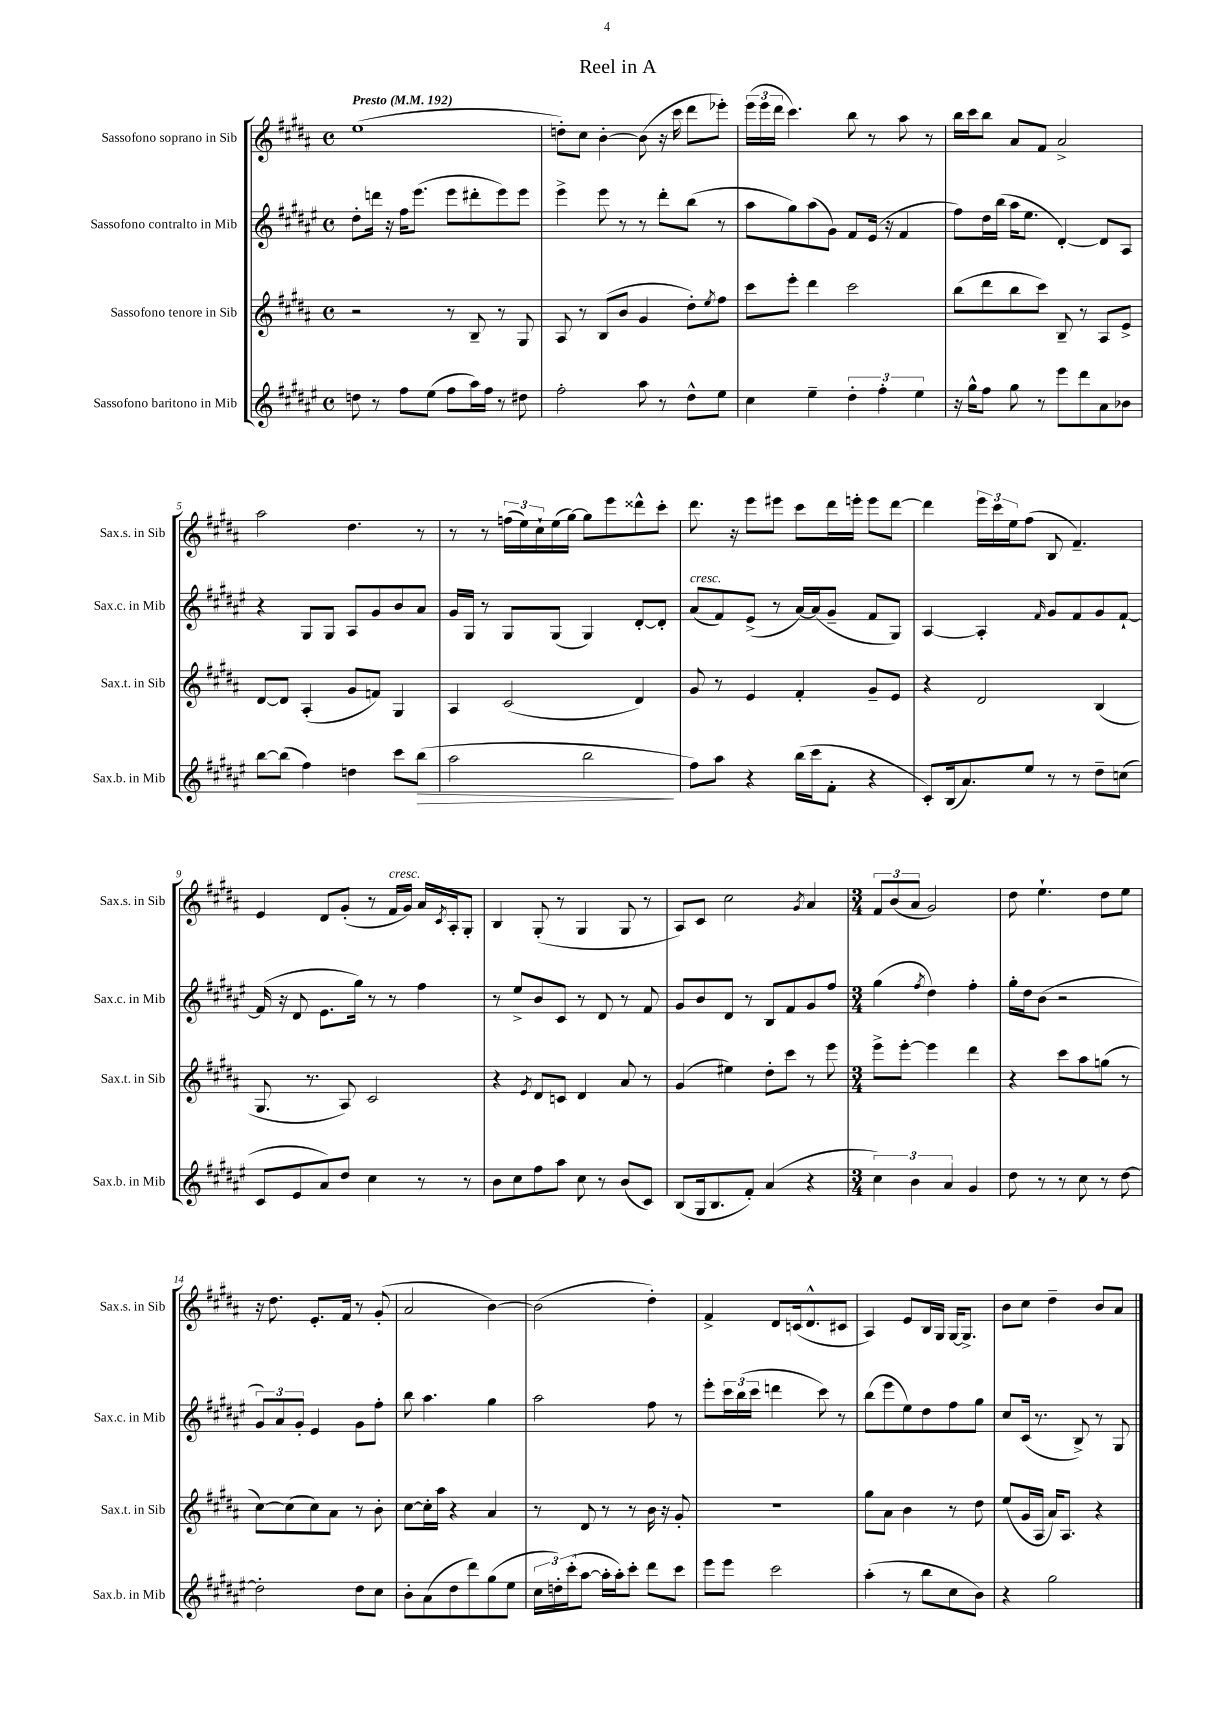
\header { title = "Reel in A" }
<<
\new StaffGroup <<
\new Staff = "s0" \with { instrumentName = "Sassofono soprano in Sib" shortInstrumentName = "Sax.s. in Sib" } {
    \clef treble \key b \major \defaultTimeSignature \time 4/4 \tempo "Presto" 4 = 192
    e''1( |
    d''8-.) cis''8 b'4~-. b'8( r16 cis'''16 dis'''8 ees'''8-.) |
    \tuplet 3/2 { e'''16( e'''16 dis'''16 } cis'''4.) b''8 r8 ais''8 r8 |
    b''16 cis'''16 b''8 ais'8 fis'8 ais'2-> |
    ais''2 dis''4. r8 |
    r8 r8 \tuplet 3/2 { f''16( e''16) cis''16-! } e''16( gis''16~) gis''8 e'''8 disis'''8-^ cis'''8-. |
    dis'''8. r16 e'''8 eis'''8 cis'''8 dis'''16 e'''16-. e'''8 dis'''8~ |
    dis'''4 \tuplet 3/2 { e'''16 cis'''16 e''16 } fis''8( b8 fis'4.--) |
    e'4 dis'8 gis'8-.( r8 fis'16^\markup { \italic "cresc." } gis'16) ais'16 \acciaccatura { cis'8 } ais16-. gis8-. |
    b4 gis8-.( r8 gis4 gis8 r8 |
    ais8) cis'8 cis''2 \acciaccatura { gis'8 } ais'4 |
    \numericTimeSignature \time 3/4 \tuplet 3/2 { fis'8 b'8( ais'8 } gis'2) |
    dis''8 e''4.-! dis''8 e''8 |
    r16 dis''8. e'8.-. fis'16 r8 gis'8-.( |
    ais'2 b'4~) |
    b'2( dis''4-.) |
    fis'4-> dis'8 c'16( dis'8.-^ cis'8 |
    ais4) e'8 b16 gis16 gis16~ gis8.-> |
    b'8 cis''8 dis''4-- b'8 ais'8 \bar "|." |
}
\new Staff = "s1" \with { instrumentName = "Sassofono contralto in Mib" shortInstrumentName = "Sax.c. in Mib" } {
    \clef treble \key fis \major \defaultTimeSignature \time 4/4
    dis''8-. d'''16 r16 fis''16 eis'''8.( eis'''8 dis'''8-. eis'''8) eis'''8 |
    eis'''4-> eis'''8 r8 r8 dis'''8-. b''8( r8 |
    ais''8 gis''8) ais''8( gis'8) fis'8 eis'16( r16 fis'4 |
    fis''8) dis''16 b''16( ais''16 eis''8. dis'4~-.) dis'8 ais8 |
    r4 gis8 gis8 ais8 gis'8 b'8 ais'8 |
    gis'16 gis16 r8 gis8 gis8( gis4) dis'8~-. dis'8-. |
    ais'8^\markup { \italic "cresc." }( fis'8) eis'8->( r8 ais'16~) ais'16( gis'8-- fis'8 gis8) |
    ais4~ ais4-. \grace { fis'16 } gis'8 fis'8 gis'8 fis'8~-! |
    fis'16( r16 dis'8 eis'8. gis''16) r8 r8 fis''4 |
    r8 eis''8-> b'8 cis'8 r8 dis'8 r8 fis'8 |
    gis'8 b'8 dis'8 r8 b8 fis'8 gis'8 fis''8 |
    \numericTimeSignature \time 3/4 gis''4( \acciaccatura { fis''8 } dis''4) fis''4-. |
    gis''16-. dis''16 b'8( r2 |
    \tuplet 3/2 { gis'8) ais'8 gis'8-. } eis'4 gis'8 fis''8-. |
    b''8 ais''4. gis''4 |
    ais''2 fis''8 r8 |
    eis'''8-. \tuplet 3/2 { cis'''16 b''16( cis'''16 } d'''4 cis'''8) r8 |
    b''8( eis'''8 eis''8) dis''8 fis''8 gis''8 |
    cis''8 cis'16( r8. b8->) r8 gis8 \bar "|." |
}
\new Staff = "s2" \with { instrumentName = "Sassofono tenore in Sib" shortInstrumentName = "Sax.t. in Sib" } {
    \clef treble \key b \major \defaultTimeSignature \time 4/4
    r2 r8 b8-- r8 gis8 |
    ais8 r8 b8( b'8 gis'4 dis''8-.) \acciaccatura { e''8 } fis''8 |
    cis'''8 e'''8-. dis'''4 cis'''2 |
    b''8( dis'''8 b''8 cis'''8) b8-- r8 ais8 e'8-> |
    dis'8~ dis'8 ais4-.( gis'8 f'8) gis4 |
    ais4 cis'2( dis'4) |
    gis'8 r8 e'4 fis'4-. gis'8-- e'8 |
    r4 dis'2 b4( |
    gis8. r8. ais8) cis'2 |
    r4 \acciaccatura { e'8 } dis'8 c'8 dis'4 ais'8 r8 |
    gis'4( eis''4) dis''8-. cis'''8 r8 e'''8 |
    \numericTimeSignature \time 3/4 e'''8-> e'''8~-. e'''4 dis'''4 |
    r4 cis'''8 ais''8 g''8( r8 |
    cis''8~) cis''8( cis''8) ais'8 r8 b'8-. |
    cis''8~ cis''16-. ais''16 r4 ais'4 |
    r8 dis'8 r8 r8 b'16 r16 gis'8-. |
    R2. |
    gis''8 ais'8 b'4 r8 dis''8 |
    e''8( gis'16 ais16 ais'16) ais8. r4 \bar "|." |
}
\new Staff = "s3" \with { instrumentName = "Sassofono baritono in Mib" shortInstrumentName = "Sax.b. in Mib" } {
    \clef treble \key fis \major \defaultTimeSignature \time 4/4
    d''8 r8 fis''8 eis''8( fis''8 ais''16) fis''16 r8 dis''8 |
    fis''2-. ais''8 r8 dis''8-^ eis''8 |
    cis''4 eis''4-- \tuplet 3/2 { dis''4-. fis''4-. eis''4 } |
    r16 gis''16-^ fis''8 gis''8 r8 eis'''8 dis'''8 ais'8 bes'8 |
    b''8~ b''8( fis''4) d''4 cis'''8 b''8\>( |
    ais''2 b''2\! |
    fis''8) ais''8 r4 b''16( cis'''16 fis'8-. r4 |
    cis'8-.) b16( ais'8.) eis''8 r8 r8 dis''8-- c''8( |
    cis'8 eis'8 ais'8) dis''8 cis''4 r8 r8 |
    b'8 cis''8 fis''8 ais''8 cis''8 r8 b'8( cis'8) |
    b8( gis16 b8. fis'8-.) ais'4( r4 |
    \numericTimeSignature \time 3/4 \tuplet 3/2 { cis''4) b'4 ais'4 } gis'4 |
    dis''8 r8 r8 cis''8 r8 dis''8~ |
    dis''2-. dis''8 cis''8 |
    b'8-. ais'8( dis''8 dis'''8) gis''8( eis''8 |
    \tuplet 3/2 { cis''16 d''16-.) cis'''16-.( } ais''8~ ais''16-. ais''16-.) cis'''8-. dis'''8 cis'''8 |
    eis'''8 eis'''8 cis'''2 |
    ais''4-.( r8 b''8 cis''8 b'8) |
    r4 gis''2 \bar "|." |
}
>>
>>
